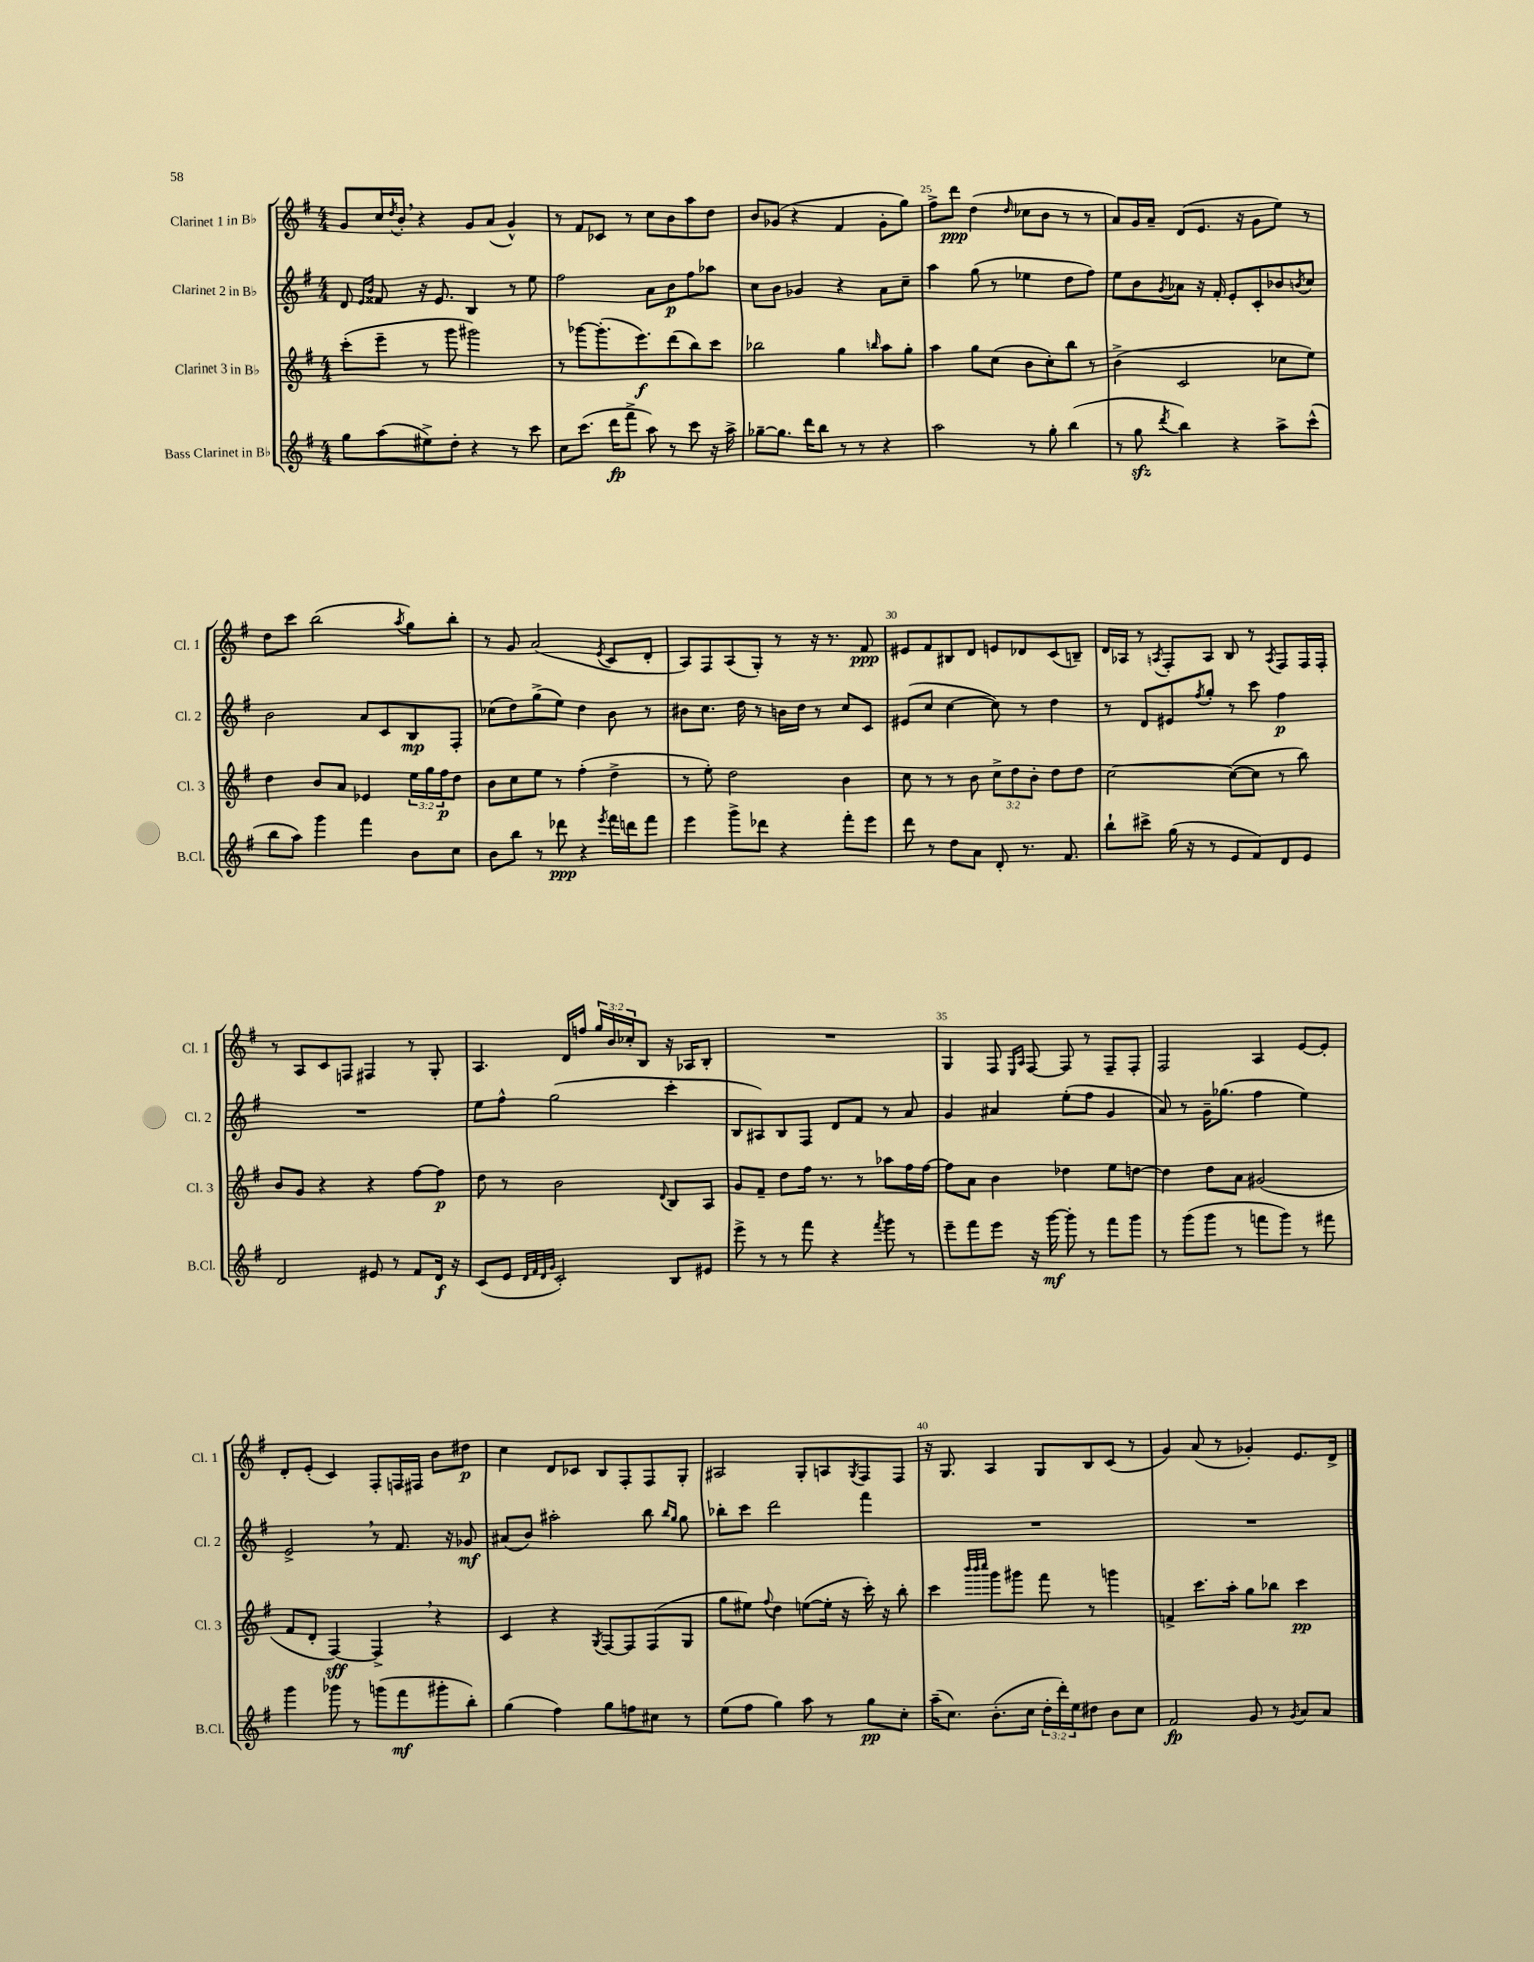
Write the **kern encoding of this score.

**kern	**kern	**kern	**kern
*staff4	*staff3	*staff2	*staff1
*clefG2	*clefG2	*clefG2	*clefG2
*k[f#]	*k[f#]	*k[f#]	*k[f#]
*M4/4	*M4/4	*M4/4	*M4/4
8gg	(8ccc'	8d	8g
.	.	16qqe	.
.	.	16qqb	.
(8aa	8eee~	8f##	16cc
.	.	.	8qdd
.	.	.	16b'
8ee#^)	8r	16r	4r
.	.	8.e	.
8dd'	8ggg	.	.
4r	2ggg#)	4B	8g
.	.	.	(8a
8r	.	8r	4g^^)
8ccc	.	8ee	.
=	=	=	=
8cc	8r	2ff#	8r
(8.ccc	[8ggg-	.	8f#
.	(8.ggg-']	.	8c-
16ddd	.	.	.
8fff#^	.	.	8r
.	8.eee)	.	.
8aa)	.	8a	8cc
8r	(8ddd	8b	8b
8ccc	8bb)	8ff#	8aa
16r	8ccc	8aa-	8dd
16aa^	.	.	.
=	=	=	=
[8gg-~	2bb-	8cc	8b
8.gg-]	.	8b	(8g-
.	.	4g-	4r
16ddd	.	.	.
8bb	.	.	.
8r	4gg	4r	4f#
8r	.	.	.
.	16qqbb	.	.
4r	8aa	8a	8g-'
.	8gg'	8cc~	8gg)
=	=	=	=
2aa	4aa	4aa	8ff#^
.	.	.	8ddd
.	8gg	(8gg	(4dd
.	(8cc	8r	.
.	.	.	16qqdd
8r	8b	4ee-	8cc-
8gg'	8cc')	.	8b
(4bb	8bb	8dd	8r
.	8r	8ff#)	8r
=	=	=	=
8r	(4b^	8ee	8a)
8gg	.	8b	16g
.	.	.	16a~
8qddd	.	8qg	.
4bb)	2c	8a-	(8d
.	.	16r	8.e
.	.	16f#'	.
4r	.	8e'	.
.	.	.	16r
.	.	8c'	8g
8aa^	8cc-	8b-	8ee)
.	.	8qb	.
(8ccc^^	8ee)	8cc	8r
=	=	=	=
8bb	4dd	2b	8dd
8aa)	.	.	8ccc
4ggg	8b	.	(2bb
.	8a	.	.
4fff#	4e-	8a	.
.	.	8c	.
.	.	.	8qaa
8b	24ee	8B	8gg)
.	24gg	.	.
.	24ff#	.	.
8cc	8dd	8F#'	8bb'
=	=	=	=
8b	8b	(8cc-	8r
8bb	8cc	8dd)	8g
8r	8ee	(8gg^	(2a
8ddd-	8r	8ee)	.
4r	(4ff#'	4dd	.
8qeee	.	.	8qe
16fff#	4dd^	8b	8c
16ddd	.	.	.
8fff#	.	8r	8d'
=	=	=	=
4eee	8r	8b#	8A)
.	8ee')	8.cc	8F#
8ggg^	2dd	.	(8A
.	.	16dd	.
8ddd-	.	8r	8G')
4r	.	16b	8r
.	.	16dd	.
.	.	8r	16r
.	.	.	8.r
8fff#'	4b	8cc	.
8eee	.	8c	8f#
=	=	=	=
8ddd	8cc	(8e#	8e#
8r	8r	8cc	8f#
8dd	8r	[4cc	8B#
8a	8b	.	8d
8d'	12cc^	8cc])	8e
.	12dd	.	.
8.r	.	8r	8d-
.	12b'	.	.
.	8dd	4dd	(8c
8.f#	.	.	.
.	8dd	.	8B~)
=	=	=	=
8bb`	[2cc	8r	16d
.	.	.	16A-
8ccc#^	.	8d	8r
.	.	.	8qA
(16gg	.	8e#	8F#'
16r	.	.	.
.	.	8qff#	.
8r	.	8gg'	8A
8e	(8cc_	8r	8B
8f#)	8cc]	8ccc	8r
.	.	.	8qA
8d	8r	4ff#	8F#
8e	8bb)	.	16F#
.	.	.	16F#'
=	=	=	=
2d	8b	1r	8r
.	8g	.	8A
.	4r	.	8c
.	.	.	8F
8e#	4r	.	4F#
8r	.	.	.
8f#	[8ff#	.	8r
16d	8ff#]	.	8G'
16r	.	.	.
=	=	=	=
(8c	8dd	8ee	4.A
8e	8r	8ff#^^	.
32qqd	.	.	.
32qqf#	.	.	.
32qqd	.	.	.
32qqg	.	.	.
2c')	2b	(2gg	.
.	.	.	16d
.	.	.	16ff
.	.	.	24gg
.	.	.	24b
.	.	.	24cc-'
.	.	.	8B
.	8qqd	.	.
8B	8B	4ccc'	16r
.	.	.	16A-
8e#	8A	.	8B'
=	=	=	=
8eee^	8g	8B	1r
8r	8f#~	8A#)	.
8r	8dd	8B	.
8fff#	16ff#	8F#	.
.	8.r	.	.
4r	.	8d	.
.	8r	8f#	.
8qfff#	.	.	.
8ggg	8aa-	8r	.
8r	16ff#	8a	.
.	[16ff#	.	.
=	=	=	=
8eee~	8ff#]	4g	4G
8fff#	8a	.	.
8eee	4b	4a#	8F#
.	.	.	16qqE
.	.	.	16qqA
16r	.	.	[8F#
[16ggg	.	.	.
8ggg']	4dd-	(8ee'	8F#]
8r	.	8ff#	8r
8fff#	8ee	4g	8F#~
8ggg	[8dd	.	8F#'
=	=	=	=
8r	4dd]	8a)	2F#
(8ggg	.	8r	.
8ggg	8dd	16g~	.
.	.	(8.gg-	.
8r	8a	.	.
8fff	(2g#	4ff#	4A
8ggg)	.	.	.
8r	.	4ee)	[8e
8fff#	.	.	8e']
=	=	=	=
4ggg	8f#	2e^	8d'
.	8d'	.	(8e'
8ggg-	[4F#)	.	4c)
8r	.	.	.
(8ggg	4F#^]	8r	8F#'
8fff#	.	8.f#	16F
.	.	.	16F#
8ggg#'	4r	.	8b
.	.	16r	.
8bb')	.	8g-	8dd#
=	=	=	=
(4gg	4c	(8a#	4cc
.	.	8b)	.
4ff#)	4r	2aa#'	8d
.	.	.	8c-
.	8qG	.	.
8gg	[8F#	.	8B
8ff	8F#]	.	8F#'
8cc#	(8F#	8bb	8F#
.	.	16qqbb	.
.	.	16qqgg	.
8r	8G	8gg	8G'
=	=	=	=
(8ee	8gg	8bb-'	2A#
8ff#	8ee#)	8ccc	.
.	8qqff#	.	.
4gg)	4dd	2ddd	.
8aa	([8ee	.	8G'
8r	16ee']	.	8A
.	16r	.	.
.	.	.	8qG
8gg	16ccc')	4fff#	8F#
.	16r	.	.
8cc'	8bb'	.	8F#
=	=	=	=
(16aa~	4ccc	1r	16r
8.cc)	.	.	8.G
.	32qqbbb	.	.
.	32qqbbb	.	.
.	32qqcccc	.	.
(8.b'	8ggg	.	4A
.	8ggg#	.	.
16cc	.	.	.
24dd'	8fff#	.	8G
24ddd')	.	.	.
24ee	.	.	.
8dd#	8r	.	8B
8b	4ggg	.	(8c
8cc	.	.	8r
=	=	=	=
2f#	4f^	1r	4g)
.	8.ccc	.	(8a
.	.	.	8r
.	16aa'	.	.
8g	8gg	.	4g-')
8r	8bb-	.	.
8qg	.	.	.
8a	4ccc	.	8.e
8a	.	.	.
.	.	.	16d^
==	==	==	==
*-	*-	*-	*-
